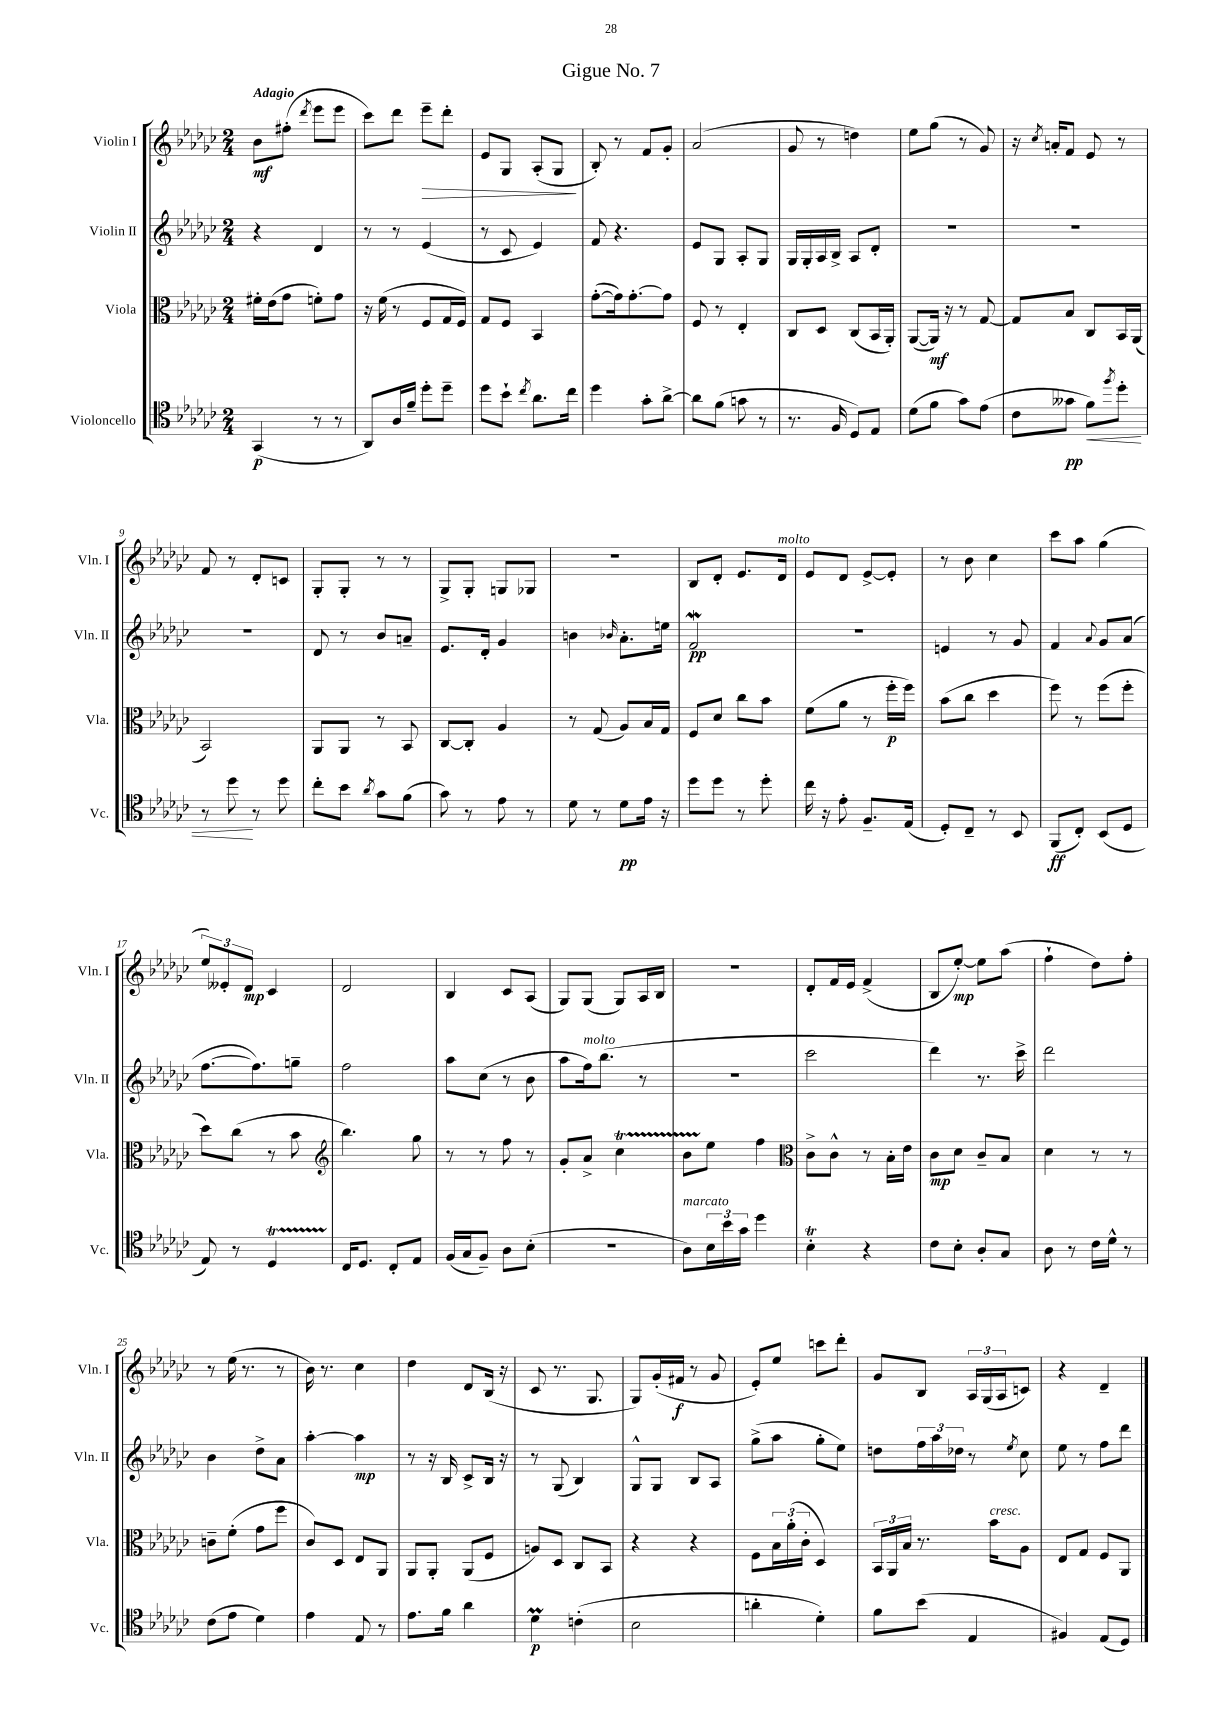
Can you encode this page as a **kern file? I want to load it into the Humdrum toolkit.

**kern	**kern	**kern	**kern
*staff4	*staff3	*staff2	*staff1
*clefC4	*clefC3	*clefG2	*clefG2
*k[b-e-a-d-g-c-]	*k[b-e-a-d-g-c-]	*k[b-e-a-d-g-c-]	*k[b-e-a-d-g-c-]
*M2/4	*M2/4	*M2/4	*M2/4
(4GG-	16f#'	4r	8b-
.	(16e-	.	.
.	8g-	.	(8ff#'
.	.	.	8qddd-
8r	8f')	4d-	8eee-
8r	8g-	.	8eee-
=	=	=	=
8AA-)	16r	8r	8ccc-)
.	(16f	.	.
16A-	8r	8r	8ddd-
16f~	.	.	.
8dd-'	8F	(4e-	8eee-~
8dd-~	16G-	.	8ddd-'
.	16F)	.	.
=	=	=	=
8dd-	8G-	8r	8e-
8b-`	8F	8c-	8G-
8qcc-	.	.	.
8.a-	4BB-	4e-)	(8A-'
.	.	.	8G-
16cc-	.	.	.
=	=	=	=
4dd-	([8g-'	8f	8B-')
.	16g-])	4.r	8r
.	[8.g-'	.	.
8g-'	.	.	8f
[8a-^	8g-]	.	8g-'
=	=	=	=
8a-]	8F	8e-	(2a-
(8f	8r	8G-	.
8g	4E-'	8A-'	.
8r	.	8G-	.
=	=	=	=
8.r	8C-	16G-	8g-
.	.	16G-'	.
.	8D-	16A-	8r
16F	.	16B-^	.
8D-)	(8C-	8A-	4dd)
8E-	16BB-	8d-'	.
.	16AA-')	.	.
=	=	=	=
(8d-	([8AA-	2r	8ee-
8f	16AA-])	.	(8gg-
.	16r	.	.
8g-)	8r	.	8r
(8e-	[8G-	.	8g-)
=	=	=	=
8c-	8G-]	2r	16r
.	.	.	8qcc-
.	.	.	16a'
8g--	8B-	.	8f
8f)	8C-	.	8e-
8qff	.	.	.
8dd-'	16BB-	.	8r
.	(16AA-	.	.
=	=	=	=
8r	2BB-)	2r	8f
8dd-	.	.	8r
8r	.	.	8d-'
8dd-	.	.	8c
=	=	=	=
8cc-'	8AA-	8d-	8G-'
8b-	8AA-	8r	8G-'
8qa-	.	.	.
8g-	8r	8b-	8r
(8f	8BB-	8a~	8r
=	=	=	=
8g-)	[8C-	8.e-	8G-^
8r	8C-']	.	8G-'
.	.	16d-'	.
8e-	4A-	4g-	8G
8r	.	.	8G-
=	=	=	=
8d-	8r	4b	2r
8r	(8G-	.	.
.	.	16qqb-	.
8d-	8A-)	8.a-'	.
16e-	16B-	.	.
16r	16G-	16ee	.
=	=	=	=
8dd-	8F	2f	8B-
8dd-	8d-	.	8d-'
8r	8cc-	.	8.e-
8dd-'	8b-	.	.
.	.	.	16d-
=	=	=	=
16cc-	(8f	2r	8e-
16r	.	.	.
8e-'	8a-	.	8d-
8.F~	8r	.	[8e-^
.	16ff'	.	8e-']
(16E-	16ff)	.	.
=	=	=	=
8D-')	(8b-	4e	8r
8C-~	8cc-	.	8b-
8r	4dd-	8r	4cc-
8BB-	.	8g-	.
=	=	=	=
(8FF	8ff)	4f	8ccc-
8C-')	8r	.	8aa-
.	.	8qqa-	.
(8BB-	(8ff	8g-	(4gg-
8D-	8ff'	(8a-	.
=	=	=	=
8E-)	8dd-)	[8.ff	12ee-)
.	.	.	12e--'
8r	(8cc-	.	.
.	.	.	12d-
.	.	8.ff])	.
4D-	8r	.	4c-
.	8b-	8gg~	.
=	=	=	=
*	*clefG2	*	*
16C-	4.bb-)	2ff	2d-
8.D-	.	.	.
8C-'	.	.	.
8E-	8gg-	.	.
=	=	=	=
(16F	8r	8aa-	4B-
16G-	.	.	.
8F~)	8r	(8cc-	.
8A-	8ff	8r	8c-
(8B-'	8r	8b-	(8A-
=	=	=	=
2r	8g-'	8aa-	8G-)
.	8a-^	16ff)	(8G-
.	.	(8.bb-	.
.	4cc-	.	8G-)
.	.	8r	16A-
.	.	.	16B-
=	=	=	=
8A-)	8b-	2r	2r
24B-	8ee-	.	.
24b-	.	.	.
24g-	.	.	.
4dd-	4ff	.	.
=	=	=	=
*	*clefC3	*	*
4B-'	8c-^	2ccc-	8d-'
.	8c-^^	.	16f
.	.	.	16e-
4r	8r	.	(4f^
.	16B-'	.	.
.	16e-	.	.
=	=	=	=
8c-	8c-	4ddd-)	8B-
8B-'	8d-	.	[8ee-')
8A-'	8c-~	8.r	8ee-]
8G-	8B-	.	(8aa-
.	.	16ccc-^	.
=	=	=	=
8A-	4d-	2ddd-	4ff`
8r	.	.	.
16c-	8r	.	8dd-)
16d-^^	.	.	.
8r	8r	.	8ff'
=	=	=	=
(8c-	8c~	4b-	8r
8e-	(8f'	.	(16ee-
.	.	.	8.r
4d-)	8g-	8dd-^	.
.	8ff	8a-	8r
=	=	=	=
4e-	8c-)	[4aa-'	16b-)
.	.	.	8.r
.	8D-	.	.
8E-	8E-	4aa-]	4cc-
8r	8AA-	.	.
=	=	=	=
8.e-	8AA-	8r	4dd-
.	8AA-'	16r	.
16f	.	16B-	.
4a-	(8AA-	8c-^	8d-
.	8F	16B-	(16B-
.	.	16r	16r
=	=	=	=
4d-	8A)	8r	8c-
.	8D-	(8G-	8.r
(4c'	8C-	4B-)	.
.	.	.	8.G-
.	8BB-	.	.
=	=	=	=
2B-	4r	8G-^^	8G-)
.	.	8G-	(16g-'
.	.	.	16f#
.	4r	8B-	8r
.	.	8A-	8g-
=	=	=	=
4a'	8F	(8gg-^	8e-')
.	24B-	8aa-	8ee-
.	(24a-'	.	.
.	24c-'	.	.
4d-')	4D-)	8gg-'	8ccc
.	.	8ee-)	8ddd-'
=	=	=	=
8f	24BB-	8dd	8g-
.	24AA-	.	.
.	24B-	.	.
(8b-	8.r	24ff	8B-
.	.	24aa-	.
.	.	24dd-	.
4E-	.	8r	24A-
.	.	.	(24G-
.	16b-	.	.
.	.	.	24A-
.	.	8qee-	.
.	8A-	8cc-	8c)
=	=	=	=
4F#)	8E-	8ee-	4r
.	8G-	8r	.
(8E-	8F	8ff	4d-~
8D-)	8AA-	8ddd-	.
==	==	==	==
*-	*-	*-	*-
